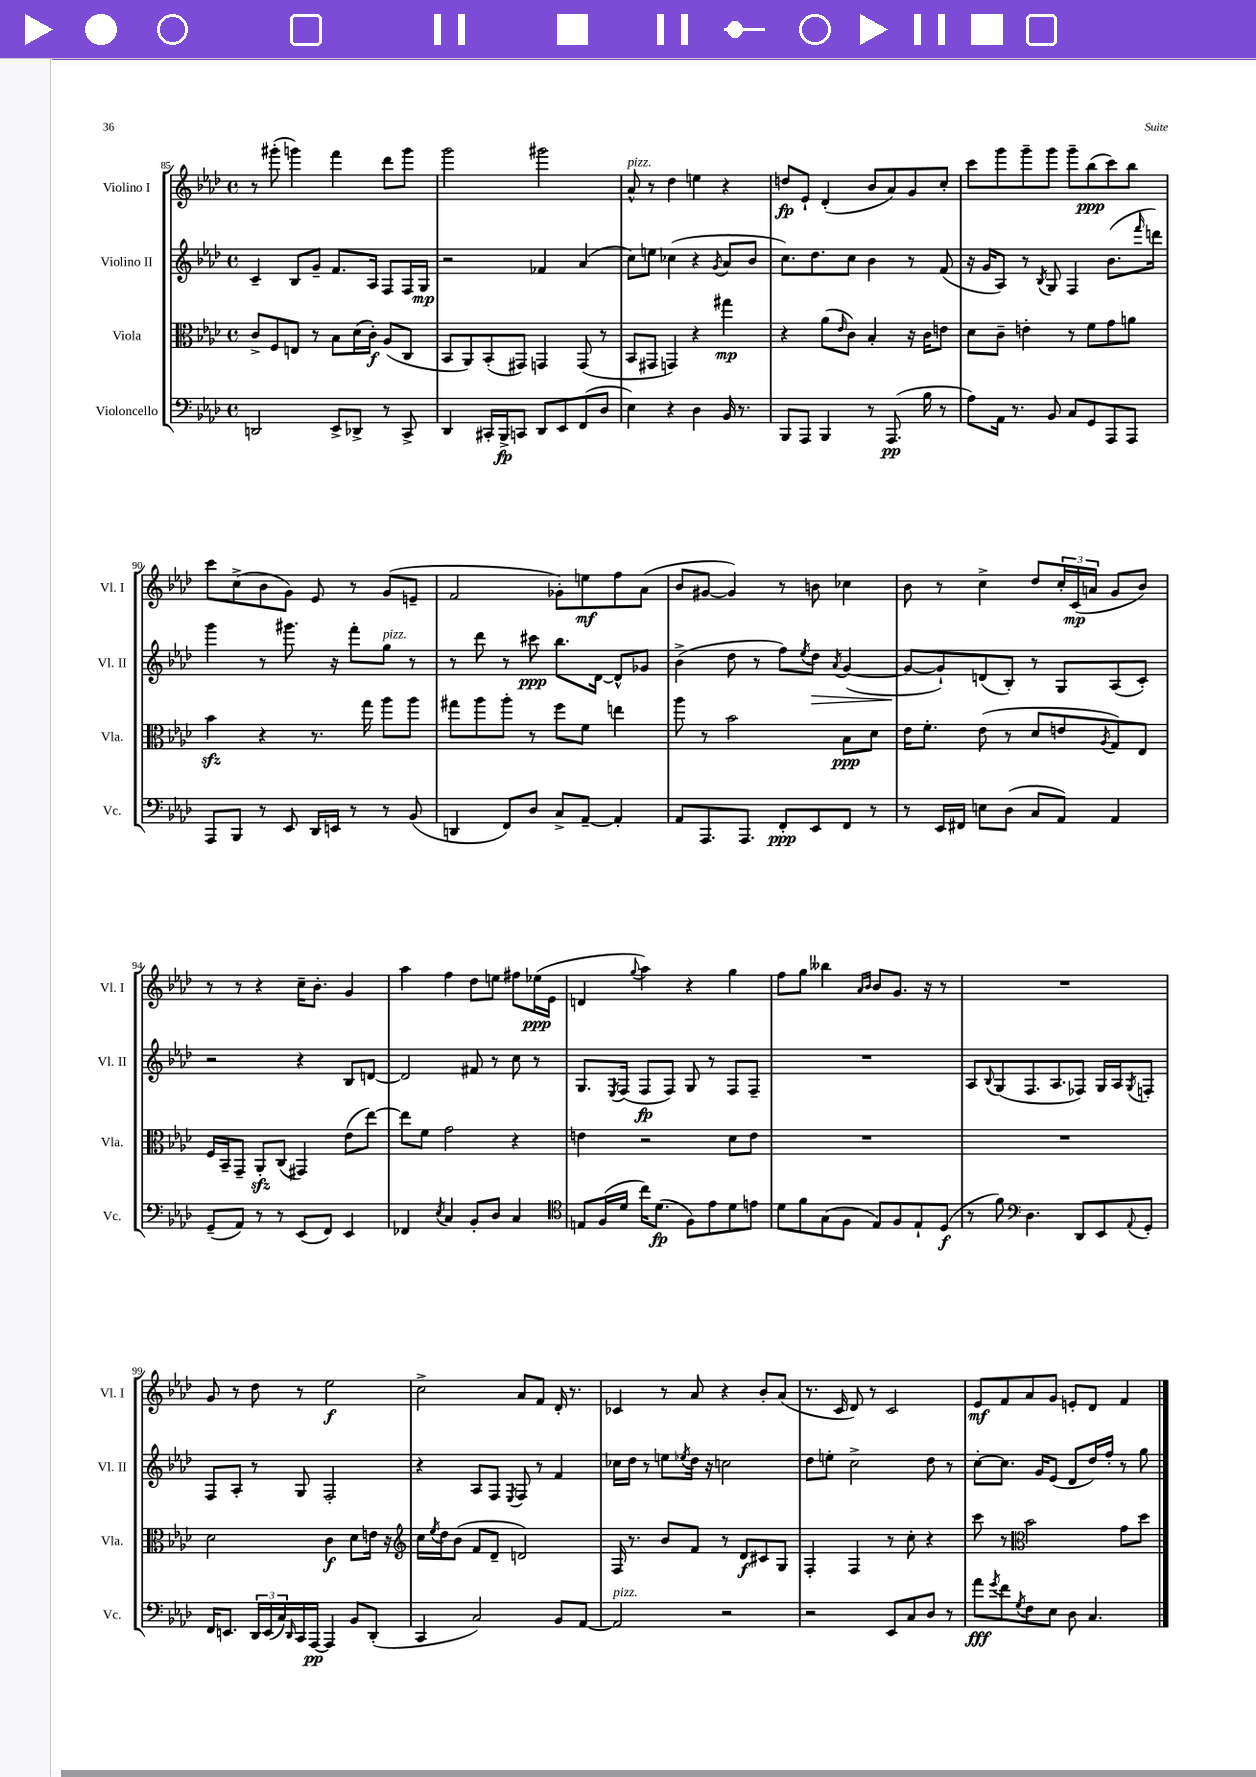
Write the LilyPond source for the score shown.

<<
\new StaffGroup <<
\new Staff = "s0" \with { instrumentName = "Violino I" shortInstrumentName = "Vl. I" } {
    \clef treble \key aes \major \defaultTimeSignature \time 4/4
    r8 gis'''8-.( g'''4) f'''4 des'''8 g'''8 |
    g'''2 gis'''2 |
    aes'8-^^\markup { \italic "pizz." } r8 des''4 e''4 r4 |
    d''8\fp ees'8-! des'4-.( bes'8 aes'8) g'8 c''8-. |
    c'''8 g'''8 g'''8-- g'''8 g'''8-- bes''8\ppp( c'''8) bes''8 |
    c'''8 c''8->( bes'8 g'8) ees'8 r8 g'8( e'8-- |
    f'2 ges'8-.) e''8\mf f''8 aes'8( |
    bes'8 gis'8~ gis'4) r8 b'8 ces''4 |
    bes'8 r8 c''4-> des''8 \tuplet 3/2 { c''16-. c'16\mp( a'16 } g'8 bes'8) |
    r8 r8 r4 c''16-- bes'8.-. g'4 |
    aes''4 f''4 des''8 e''8 fis''8 ees''16\ppp( ees'16 |
    d'4 \appoggiatura { g''8 } aes''4) r4 g''4 |
    f''8 g''8 beses''4 \grace { aes'16 bes'16 } bes'8 g'8. r16 r8 |
    R1 |
    g'8 r8 des''8 r8 ees''2\f |
    c''2-> aes'8 f'8 des'16-. r8. |
    ces'4 r8 aes'8 r4 bes'8-. aes'8( |
    r8. c'16 des'8) r8 c'2 |
    ees'8\mf f'8 aes'8 g'8 e'8-. des'8 f'4 \bar "|." |
}
\new Staff = "s1" \with { instrumentName = "Violino II" shortInstrumentName = "Vl. II" } {
    \clef treble \key aes \major \defaultTimeSignature \time 4/4
    c'4-- bes8 g'8-- f'8. aes16 f8 f16 g16\mp |
    r2 fes'4 aes'4( |
    c''8) e''8 ces''4( r4 \acciaccatura { g'8 } aes'8 bes'8 |
    c''8.) des''8. c''8 bes'4 r8 f'8( |
    r16 g'16 aes8) r8 \acciaccatura { bes8 } g8 f4 bes'8.( \grace { f'''16 } d'''16) |
    g'''4 r8 gis'''8. r16 f'''8-. g''8^\markup { \italic "pizz." } r8 |
    r8 des'''8 r8 cis'''8\ppp bes''8. des'16~ des'8-^ ges'8 |
    bes'4->( des''8 r8 f''8) \acciaccatura { ees''8 } des''8\> \acciaccatura { aes'8 } g'4~( |
    g'8~\! g'8-!) d'8( bes8-.) r8 g8 aes8( c'8-.) |
    r2 r4 bes8 d'8~ |
    d'2 fis'8 r8 c''8 r8 |
    g8. \acciaccatura { ees8 } f16( f8\fp f8) g8 r8 f8 f8-- |
    R1 |
    aes8 \appoggiatura { bes8 } g8( f8. aes8. fes8) g16 aes16 \acciaccatura { g8 } f8-. |
    f8 aes8-. r8 g8 f2-. |
    r4 aes8 f8 \acciaccatura { ees8 } f8 r8 f'4 |
    ces''16 des''16 r8 e''8 \acciaccatura { ees''8 } des''16 r16 c''2 |
    des''8 e''8-. c''2-> des''8 r8 |
    c''8~-. c''8. g'16 ees'8( des'8 des''16) f''16-. r8 g''8 \bar "|." |
}
\new Staff = "s2" \with { instrumentName = "Viola" shortInstrumentName = "Vla." } {
    \clef alto \key aes \major \defaultTimeSignature \time 4/4
    c'8-> f8 e8 r8 bes8 des'16( c'16-.\f) aes8( c8 |
    bes,8 aes,8) bes,8-.( gis,8) g,4 g,8( r8 |
    bes,8 gis,8 g,4) r4 gis''4\mp |
    r4 aes'8( \grace { ees'16 } c'8) bes4-. r16 c'16 e'8 |
    des'8 c'8-- e'4-. r8 f'8 g'8 a'8 |
    bes'4\sfz r4 r8. g''16 aes''8 aes''8 |
    gis''8 aes''8 aes''8-. r8 f''8 f'8 e''4 |
    aes''8 r8 bes'2 bes8\ppp des'8 |
    ees'16 f'8.-. ees'8( r8 des'8 e'8 \acciaccatura { aes8 } g8) ees8 |
    f16 bes,16-- g,8-- aes,8-.\sfz c8( gis,4) ees'8( ees''8~) |
    ees''8 f'8 g'2 r4 |
    e'4 r2 des'8 e'8 |
    R1 |
    R1 |
    des'2 c'4\f des'8 e'16 r16 |
    \clef treble c''16 \acciaccatura { ees''8 } des''16 bes'8( f'8 des'8-- d'2) |
    f16 r8. bes'8 f'8 r8 des'8\f cis'8 g8 |
    f4-. f4 r8 c''8-. r4 |
    c'''8 r8 \clef alto bes'2 g'8 des''8 \bar "|." |
}
\new Staff = "s3" \with { instrumentName = "Violoncello" shortInstrumentName = "Vc." } {
    \clef bass \key aes \major \defaultTimeSignature \time 4/4
    d,2 ees,8-> des,8-> r8 c,8-> |
    des,4 cis,16-. bes,,16->\fp c,8 des,8 ees,8 f,8( des8 |
    ees4) r4 des4 bes,16 r8. |
    bes,,8 aes,,8 bes,,4 r8 aes,,8.\pp( bes16 r8 |
    aes8) aes,16 r8. bes,8 c8 g,8 aes,,8 aes,,8 |
    aes,,8 bes,,8 r8 ees,8 des,16 e,16 r8 r8 bes,8( |
    d,4 f,8) des8 c8-> aes,8~-- aes,4-. |
    aes,8 aes,,8. aes,,8. f,8-.\ppp ees,8 f,8 r8 |
    r8 ees,16 fis,16 e8 des8( c8 aes,8) aes,4 |
    g,8--( aes,8) r8 r8 ees,8( f,8) ees,4 |
    fes,4 \acciaccatura { ees8 } c4 bes,8-. des8 c4 |
    \clef tenor e8 f16( des'16 c''16) des'8.\fp( f8) ees'8 des'8 e'8 |
    des'8 f'8 g8( f8 ees8) f8 ees8-! des8\f( |
    r8 f'8) \clef bass des4. des,8 ees,8 \appoggiatura { aes,8 } g,8-. |
    f,16 e,8. \tuplet 3/2 { des,16 e,16( c16) } \grace { des,16 } c,16 aes,,16~\pp aes,,4 bes,8 des,8-.( |
    c,4 c2) bes,8 aes,8~ |
    aes,2^\markup { \italic "pizz." } r2 |
    r2 ees,8 c8 des8 r8 |
    aes'8\fff \acciaccatura { g'8 } f'8 \acciaccatura { g8 } f8 ees8 des8 c4. \bar "|." |
}
>>
>>
\layout { \context { \Score currentBarNumber = #85 } }
